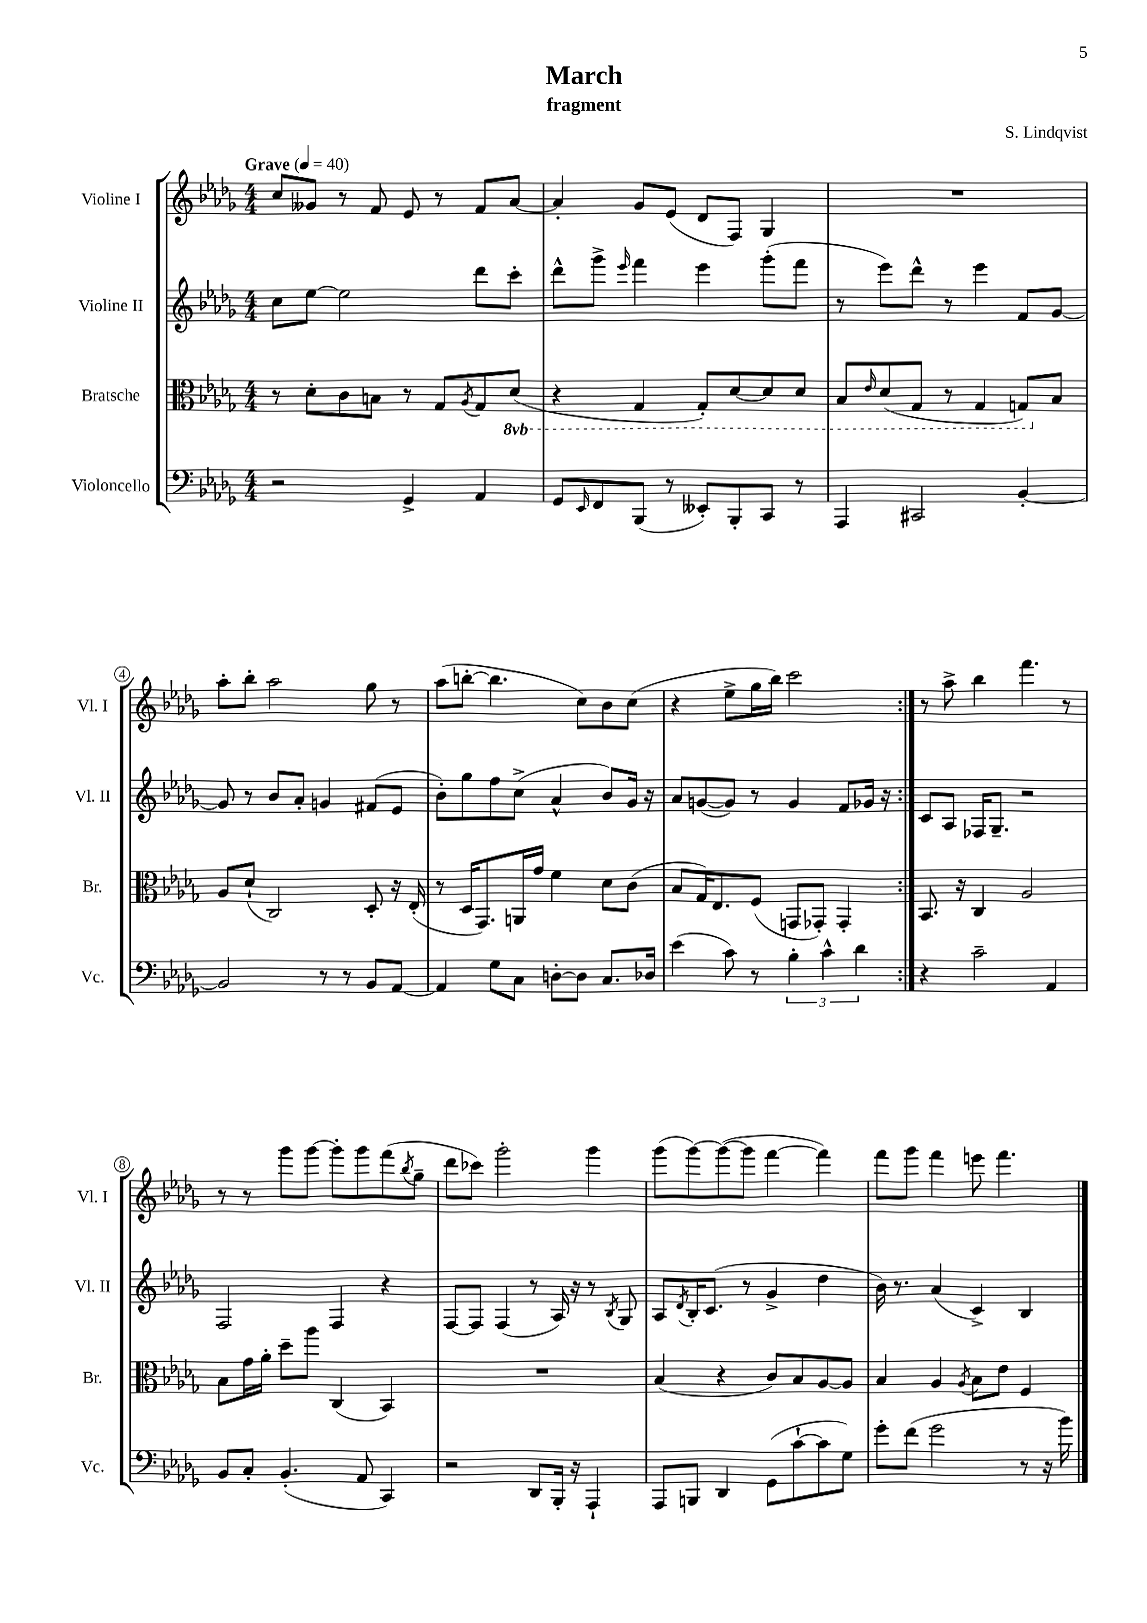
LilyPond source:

\header { title = "March" composer = "S. Lindqvist" subtitle = "fragment" }
<<
\new StaffGroup <<
\new Staff = "s0" \with { instrumentName = "Violine I" shortInstrumentName = "Vl. I" } {
    \clef treble \key des \major \numericTimeSignature \time 4/4 \tempo "Grave" 4 = 40
    \repeat volta 2 { c''8 geses'8 r8 f'8 ees'8 r8 f'8 aes'8~ |
    aes'4-. ges'8 ees'8( des'8 f8) ges4 |
    R1 |
    aes''8-. bes''8-. aes''2 ges''8 r8 |
    aes''8( b''8~-. b''4. c''8) bes'8 c''8( |
    r4 ees''8-> ges''16 bes''16) c'''2 | }
    r8 aes''8-> bes''4 f'''4. r8 |
    r8 r8 ges'''8 ges'''8~ ges'''8-. ges'''8 f'''8( \acciaccatura { bes''8 } ges''8-- |
    des'''8 ces'''8) ges'''2-. ges'''4 |
    ges'''8( ges'''8~) ges'''8~( ges'''8 f'''4~ f'''4) |
    f'''8 ges'''8 f'''4 e'''8 f'''4. \bar "|." |
}
\new Staff = "s1" \with { instrumentName = "Violine II" shortInstrumentName = "Vl. II" } {
    \clef treble \key des \major \numericTimeSignature \time 4/4
    \repeat volta 2 { c''8 ees''8~ ees''2 des'''8 c'''8-. |
    des'''8-^ ges'''8-> \grace { ees'''16 } f'''4 ees'''4 ges'''8-.( f'''8 |
    r8 ees'''8) des'''8-^ r8 ees'''4 f'8 ges'8~ |
    ges'8 r8 bes'8 aes'8-. g'4 fis'8( ees'8 |
    bes'8-.) ges''8 f''8 c''8->( aes'4-^ bes'8) ges'16 r16 |
    aes'8 g'8~( g'8) r8 g'4 f'8 ges'16 r16 | }
    c'8 aes8 fes16 ges8.-- r2 |
    f2 f4 r4 |
    f8~ f8 f4( r8 aes16) r16 r8 \acciaccatura { bes8 } ges8 |
    aes8 \acciaccatura { des'8 } bes16-. c'8.( r8 ges'4-> des''4 |
    bes'16) r8. aes'4( c'4->) bes4 \bar "|." |
}
\new Staff = "s2" \with { instrumentName = "Bratsche" shortInstrumentName = "Br." } {
    \clef alto \key des \major \numericTimeSignature \time 4/4 \set Staff.ottavationMarkups = #ottavation-simple-ordinals
    \repeat volta 2 { r8 des'8-. c'8 b8 r8 ges8 \acciaccatura { aes8 } ges8 \ottava #-1 des8( |
    r4 ges,4 ges,8-.) des8~ des8 des8 |
    bes,8 \grace { ees16 } des8( ges,8 r8 ges,4 g,8) \ottava #0 bes8 |
    aes8 des'8-!( c2) des8-. r16 ees16-.( |
    r8 des16 ges,8.) a,16 ges'16 f'4 des'8 c'8( |
    bes8 ges16) ees8. f8( g,8 ges,8-.) ges,4-. | }
    bes,8. r16 c4 aes2 |
    bes8 ges'16 aes'16-. des''8-- aes''8 c4( bes,4) |
    R1 |
    bes4( r4 c'8) bes8 aes8~ aes8 |
    bes4 aes4 \acciaccatura { aes8 } bes8 ees'8 f4 \bar "|." |
}
\new Staff = "s3" \with { instrumentName = "Violoncello" shortInstrumentName = "Vc." } {
    \clef bass \key des \major \numericTimeSignature \time 4/4
    \repeat volta 2 { r2 ges,4-> aes,4 |
    ges,8 \grace { ees,16 } f,8 bes,,8( r8 eeses,8-.) bes,,8-. c,8 r8 |
    aes,,4 cis,2 bes,4~-. |
    bes,2 r8 r8 bes,8 aes,8~ |
    aes,4 ges8 c8 d8~-. d8 c8. des16 |
    ees'4( c'8) r8 \tuplet 3/2 { bes4-. c'4-^ des'4 } | }
    r4 c'2-- aes,4 |
    bes,8 c8-. bes,4.-.( aes,8 c,4) |
    r2 des,8 bes,,16-. r16 aes,,4-! |
    aes,,8 b,,8 des,4 ges,8( c'8~-! c'8 ges8) |
    ges'8-. f'8( ges'2 r8 r16 bes'16) \bar "|." |
}
>>
>>
\layout { \context { \Score \override BarNumber.stencil = #(make-stencil-circler 0.1 0.3 ly:text-interface::print) } }
